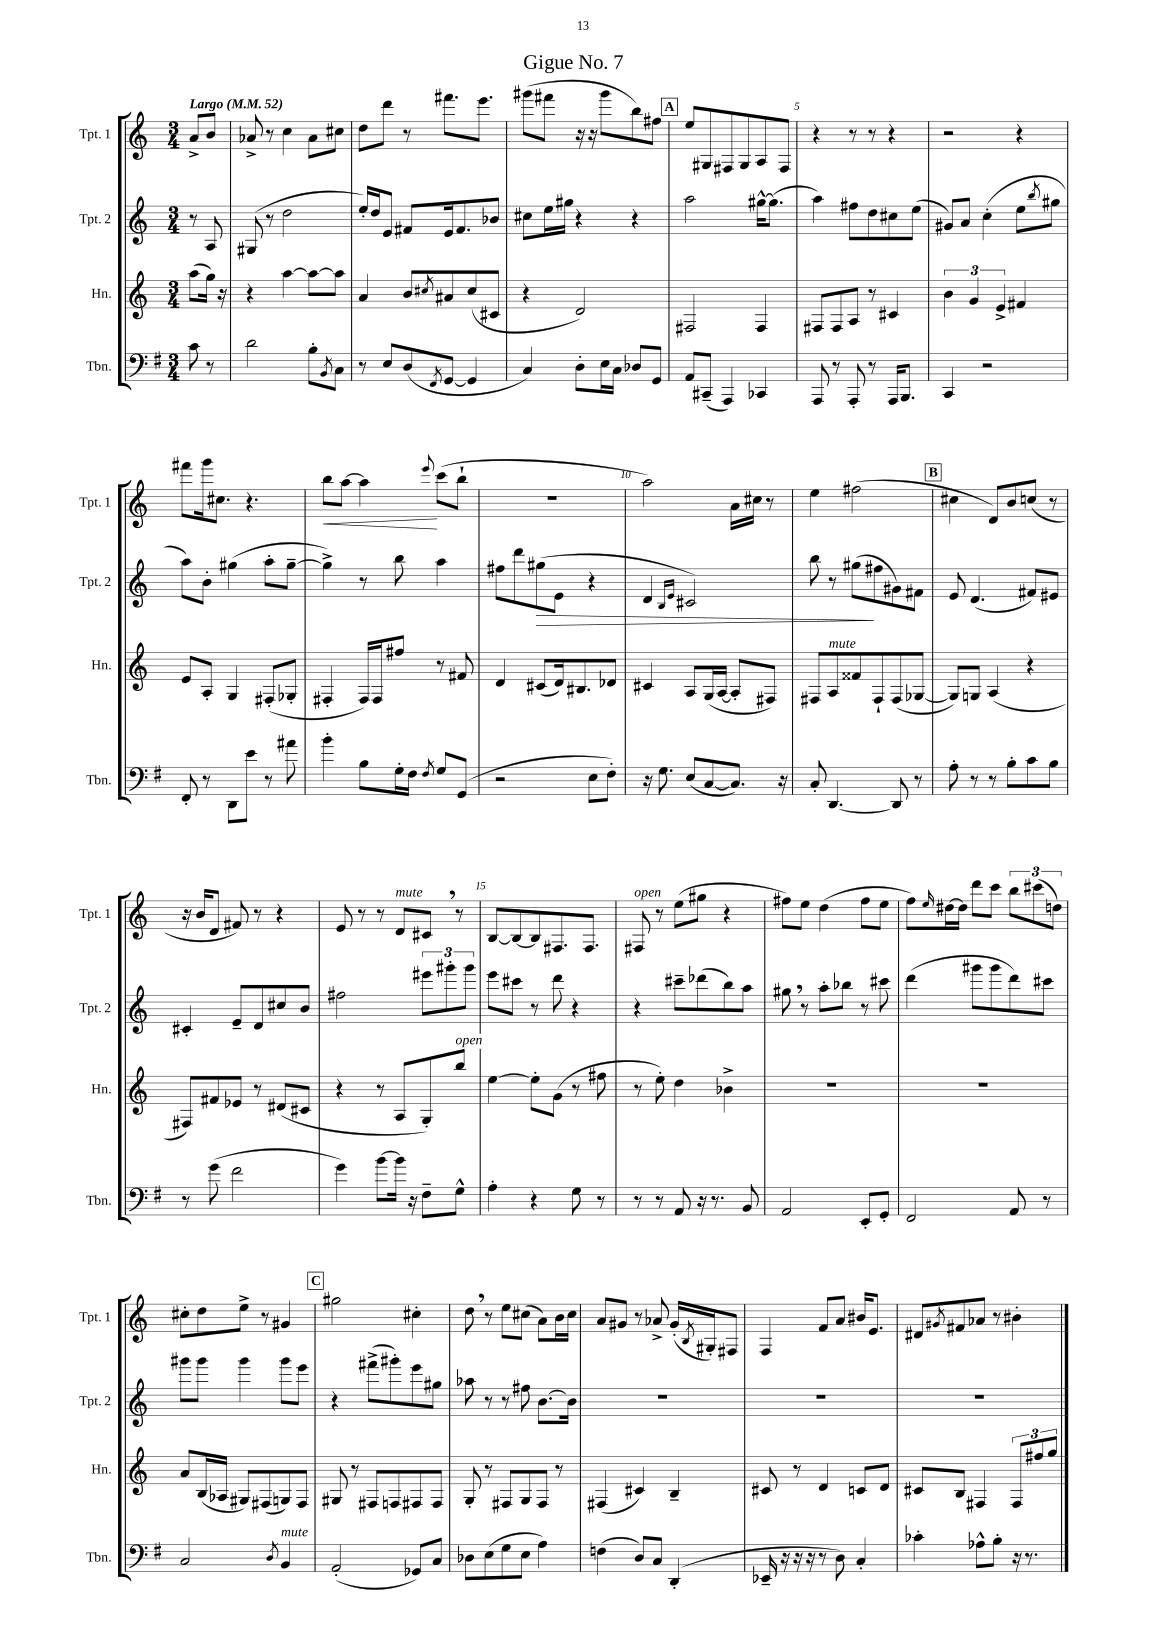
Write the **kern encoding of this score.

**kern	**kern	**kern	**dynam	**kern	**dynam
*part4	*part3	*part2	*part2	*part1	*part1
*staff4	*staff3	*staff2	*staff2	*staff1	*staff1
*I"Tbn.	*I"Hn.	*I"Tpt. 2	*	*I"Tpt. 1	*
*I'Tbn.	*I'Hn.	*I'Tpt. 2	*	*I'Tpt. 1	*
*clefF4	*clefG2	*clefG2	*	*clefG2	*
*k[f#]	*k[]	*k[]	*	*k[]	*
*M3/4	*M3/4	*M3/4	*	*M3/4	*
*MM52	*MM52	*MM52	*	*MM52	*
=	=	=	=	=	=
!	!	!	!	!LO:TX:a:B:t=Largo	!
8c\	(8aa\L	8r	.	8a^/L	.
8r	16gg\Jk)	8A/	.	8b/J	.
.	16r	.	.	.	.
=1	=1	=1	=1	=1	=1
2d\	4r	(8G#X/	.	8a-X^/	.
.	.	8r	.	8r	.
.	[4aa\	2dd\	.	4cc\	.
8B'\L	8aa\L_	.	.	8a-\L	.
8qBB/	.	.	.	.	.
8C\J	8aa\J]	.	.	8cc#X\J	.
=2	=2	=2	=2	=2	=2
8r	4a/	16ee'/LL)	.	8dd\L	.
.	.	16dd/J	.	.	.
8E/L	.	8e/J	.	8ddd\J	.
(8D/	8b/L	8f#X/L	.	8r	.
8qFF#/	8qcc#X/	.	.	.	.
[8GG/J	8a#X/	16e/k	.	8.fff#X\L	.
.	.	8.f#/	.	.	.
4GG/]	(8cc#/	.	.	.	.
.	.	.	.	8.eee\J	.
.	8c#X/J	8b-X/J	.	.	.
=3	=3	=3	=3	=3	=3
4C/)	4r	8cc#X\L	.	(8ggg#X\L	.
.	.	16ee\L	.	8fff#X\J	.
.	.	16gg#X\JJ	.	.	.
8D'\L	2d/)	4r	.	16r	.
.	.	.	.	16r	.
16E\L	.	.	.	8ggg#\L	.
16C\JJ	.	.	.	.	.
8D-X/L	.	4r	.	8bb\)	.
8GG/J	.	.	.	8ff#X\J	.
!!LO:REH:place=s1:t=A
=4	=4	=4	=4	=4	=4
8AA/L	2F#X/	2aa\	.	8ee/L	.
(8CC#X~/J	.	.	.	8G#X/	.
4AAA/)	.	.	.	8F#X/	.
.	.	.	.	8G#/	.
4CC-X/	4F#/	[16gg#X^^\KL	.	8A/	.
.	.	(8.gg#\J]	.	.	.
.	.	.	.	8F#/J	.
=5	=5	=5	=5	=5	=5
8AAA/	8F#X/L	4aa\)	.	4r	.
8r	8F#/	.	.	.	.
8AAA'/	8A/J	8ff#X\L	.	8r	.
8r	8r	8dd\	.	8r	.
16AAA/KL	4c#X/	8cc#X\	.	4r	.
8.BBB/J	.	.	.	.	.
.	.	(8ee\J	.	.	.
=6	=6	=6	=6	=6	=6
4CC/	6b\	8g#X/L)	.	2r	.
.	.	8a/J	.	.	.
.	6g/	.	.	.	.
2r	.	(4cc'\	.	.	.
.	6e^/	.	.	.	.
.	4f#X/	8ee\L	.	4r	.
.	.	8qbb/	.	.	.
.	.	8gg#X\J	.	.	.
!!LO:LB:g=z
=7	=7	=7	=7	=7	=7
8FF#'/	8e/L	8aa\L)	.	8fff#X\L	.
8r	8A'/J	8b'\J	.	16ggg\k	.
.	.	.	.	8.cc#X\J	.
8DD\L	4G/	(4gg#X\	.	.	.
8e\J	.	.	.	4.r	.
8r	(8F#X'/L	8aa'\L	.	.	.
8a#X\	8G-X'/J	[8gg#~\J	.	.	.
=8	=8	=8	=8	=8	=8
!	!	!	!	!	!LO:HP:b
4b'\	4F#X'/	4gg#^\])	.	8bb\L	<
.	.	.	.	[8aa\J	.
8B\L	16F#/LL)	8r	.	4aa\]	.
.	16F#/J	.	.	.	.
16G'\L	8ff#X/J	8bb\	.	.	.
16F#\JJ	.	.	.	.	.
8qF#/	.	.	.	8qqeee/	.
8G/L	8r	4aa\	.	(8ccc\L	[
(8GG/J	8f#X/	.	.	8bb`\J	.
=9	=9	=9	=9	=9	=9
2r	4d/	8ff#X\L	.	2.r	.
.	.	8ddd\	.	.	.
!	!	!	!LO:HP:b	!	!
.	(8c#X/L	(8gg#X\	>	.	.
.	16d/k)	8e\J	.	.	.
.	8.B#X/	.	.	.	.
8E\L	.	4r	.	.	.
8F#'\J)	8d-X/J	.	.	.	.
=10	=10	=10	=10	=10	=10
16r	4c#X/	4d/	.	2aa\)	.
8.G\	.	.	.	.	.
.	.	16qqB/LL	.	.	.
.	.	16qqe/JJ	.	.	.
(8E/L	8A/L	2c#X/)	.	.	.
[8C/	(16G/L	.	.	.	.
.	[16A/JJ	.	.	.	.
8.C/J])	8A'/L]	.	.	16a\LL	.
.	.	.	.	16cc#X\JJ	.
.	8F#X/J)	.	.	8r	.
16r	.	.	.	.	.
=11	=11	=11	=11	=11	=11
8C'/	8F#X/L	8bb\	.	4ee\	.
!	!LO:TX:a:i:t=mute	!	!	!	!
[4.DD/	8A/	8r	.	.	.
.	8f##X/	(8gg#X\L	.	(2ff#X\	.
.	8F#`/	8ff#X\	]	.	.
8DD/]	(8F#/	8g#X\)	.	.	.
8r	[8G-X/J	8f#X\J	.	.	.
!!LO:REH:place=s1:t=B
=12	=12	=12	=12	=12	=12
8A'\	8G-/L])	8e/	.	4cc#X\	.
8r	8Gn/J	(4.d/	.	.	.
8r	(4A/	.	.	8d/L)	.
8B'\L	.	.	.	8b/	.
8c\	4r	8f#X/L)	.	(8ccn/J	.
8B\J	.	8e#X/J	.	8r	.
!!LO:LB:g=z
=13	=13	=13	=13	=13	=13
8r	8F#X/L)	4c#X'/	.	16r	.
.	.	.	.	16b/KL	.
(8g\	8f#X/	.	.	8d/J	.
2f#\	8e-X/J	8e~/L	.	8f#X/)	.
.	8r	8d/	.	8r	.
.	(8d#X/L	8cc#X/	.	4r	.
.	8c#X/J	8b/J	.	.	.
=14	=14	=14	=14	=14	=14
4g\)	4r	2ff#X\	.	8e/	.
.	.	.	.	8r	.
[8b\L	8r	.	.	8r	.
!	!	!	!	!LO:TX:a:i:t=mute	!
16b\Jk]	8A/L	.	.	8d/L	.
16r	.	.	.	.	.
8F#~\L	8G'/)	12eee#X\L	.	8c#X,/J	.
.	.	12ggg#X'\	.	.	.
!	!LO:TX:a:i:t=open	!	!	!	!
8G^^\J	8bb/J	.	.	8r	.
.	.	12ggg#\J	.	.	.
=15	=15	=15	=15	=15	=15
4A'\	[4ee\	8eee\L	.	[8B/L	.
.	.	8ccc#X\J	.	8B/_	.
4r	8ee'\L]	8r	.	8B/]	.
.	(8g\J	8ddd\	.	8.F#X/	.
8G\	8r	4r	.	.	.
.	.	.	.	8.F#/J	.
8r	8ff#X\	.	.	.	.
=16	=16	=16	=16	=16	=16
!	!	!	!	!LO:TX:a:i:t=open	!
8r	8r	4r	.	8F#X/	.
8r	8ee'\)	.	.	8r	.
8AA/	4dd\	8ccc#X~\L	.	(8ee\L	.
16r	.	(8ddd-X\	.	8gg#X\J	.
8.r	.	.	.	.	.
.	4b-X^\	8bb\)	.	4r	.
8BB/	.	8aa\J	.	.	.
=17	=17	=17	=17	=17	=17
2AA/	2.r	8gg#X,\	.	8ff#X\L)	.
.	.	8r	.	8ee\J	.
.	.	8aa'\L	.	(4dd\	.
.	.	8bb-X\J	.	.	.
8EE'/L	.	8r	.	8ff#\L	.
8GG'/J	.	8ccc#X\	.	8ee\J	.
=18	=18	=18	=18	=18	=18
2FF#/	2.r	(4ddd\	.	8ff\L)	.
.	.	.	.	16qqee/	.
.	.	.	.	[16dd#X\L	.
.	.	.	.	16dd#\JJ]	.
.	.	8ggg#X\L	.	8ddd\L	.
.	.	8ggg#\	.	8ccc\J	.
8AA/	.	8ddd\)	.	12bb\L	.
.	.	.	.	(12ccc#X\	.
8r	.	8ccc#X\J	.	.	.
.	.	.	.	12ddn\J)	.
!!LO:LB:g=z
=19	=19	=19	=19	=19	=19
2C/	8a/L	8ggg#X\L	.	8cc#X'\L	.
.	(16B/L	8ggg#\J	.	8dd\	.
.	16A-X/JJ	.	.	.	.
.	8G#X/L)	4ggg#\	.	8ee^\J	.
.	(8F#X/	.	.	8r	.
8qD/	.	.	.	.	.
!LO:TX:a:i:t=mute	!	!	!	!	!
4BB/	8Gn/)	8ggg#\L	.	4g#X/	.
.	8F#/J	8eee\J	.	.	.
!!LO:REH:place=s1:t=C
=20	=20	=20	=20	=20	=20
(2AA'/	8G#X/	4r	.	2gg#X\	.
.	8r	.	.	.	.
.	8F#X/L	(8fff#X^\L	.	.	.
.	8Fn/	8ggg#X'\)	.	.	.
8GG-X/L)	8F#X/	8eee\	.	4cc#X'\	.
8C/J	8F#/J	8gg#X\J	.	.	.
=21	=21	=21	=21	=21	=21
8D-X\L	8G'/	8aa-X\	.	8dd,\	.
(8E\	8r	8r	.	8r	.
8G\	8F#X/L	8r	.	8ee\L	.
8E\J	8G/	8ff#X\	.	(8cc#X\J	.
4A\)	8F#/J	[8.b\L	.	8a\L)	.
.	8r	.	.	16b\L	.
.	.	16b\Jk]	.	16cc#\JJ	.
=22	=22	=22	=22	=22	=22
(4Fn\	(4F#X/	2.r	.	8a/L	.
.	.	.	.	8g#X/J	.
8D/L)	4c#X/)	.	.	8r	.
8C/J	.	.	.	8a-X^/	.
(4DD'/	4B~/	.	.	(16g#'/LL	.
.	.	.	.	8qB/	.
.	.	.	.	16G#X'/J)	.
.	.	.	.	8F#X/J	.
=23	=23	=23	=23	=23	=23
16EE-X~/	8c#X/	2.r	.	4F/	.
16r	.	.	.	.	.
16r	8r	.	.	.	.
16r	.	.	.	.	.
8r	4d/	.	.	8f/L	.
8D\)	.	.	.	8a/J	.
4C'/	8cn/L	.	.	16b#X/KL	.
.	.	.	.	8.e/J	.
.	8d/J	.	.	.	.
=24	=24	=24	=24	=24	=24
4c-X'\	8c#X/L	2.r	.	8d#X/L	.
.	.	.	.	8qg#X/	.
.	8B/J	.	.	8f#X/	.
8A-X^^\L	4F#X/	.	.	8a-X/J	.
8B'\J	.	.	.	8r	.
16r	12F#/L	.	.	4b#X'\	.
8.r	.	.	.	.	.
.	12ff#X/	.	.	.	.
.	12gg/J	.	.	.	.
==	==	==	==	==	==
*-	*-	*-	*-	*-	*-
